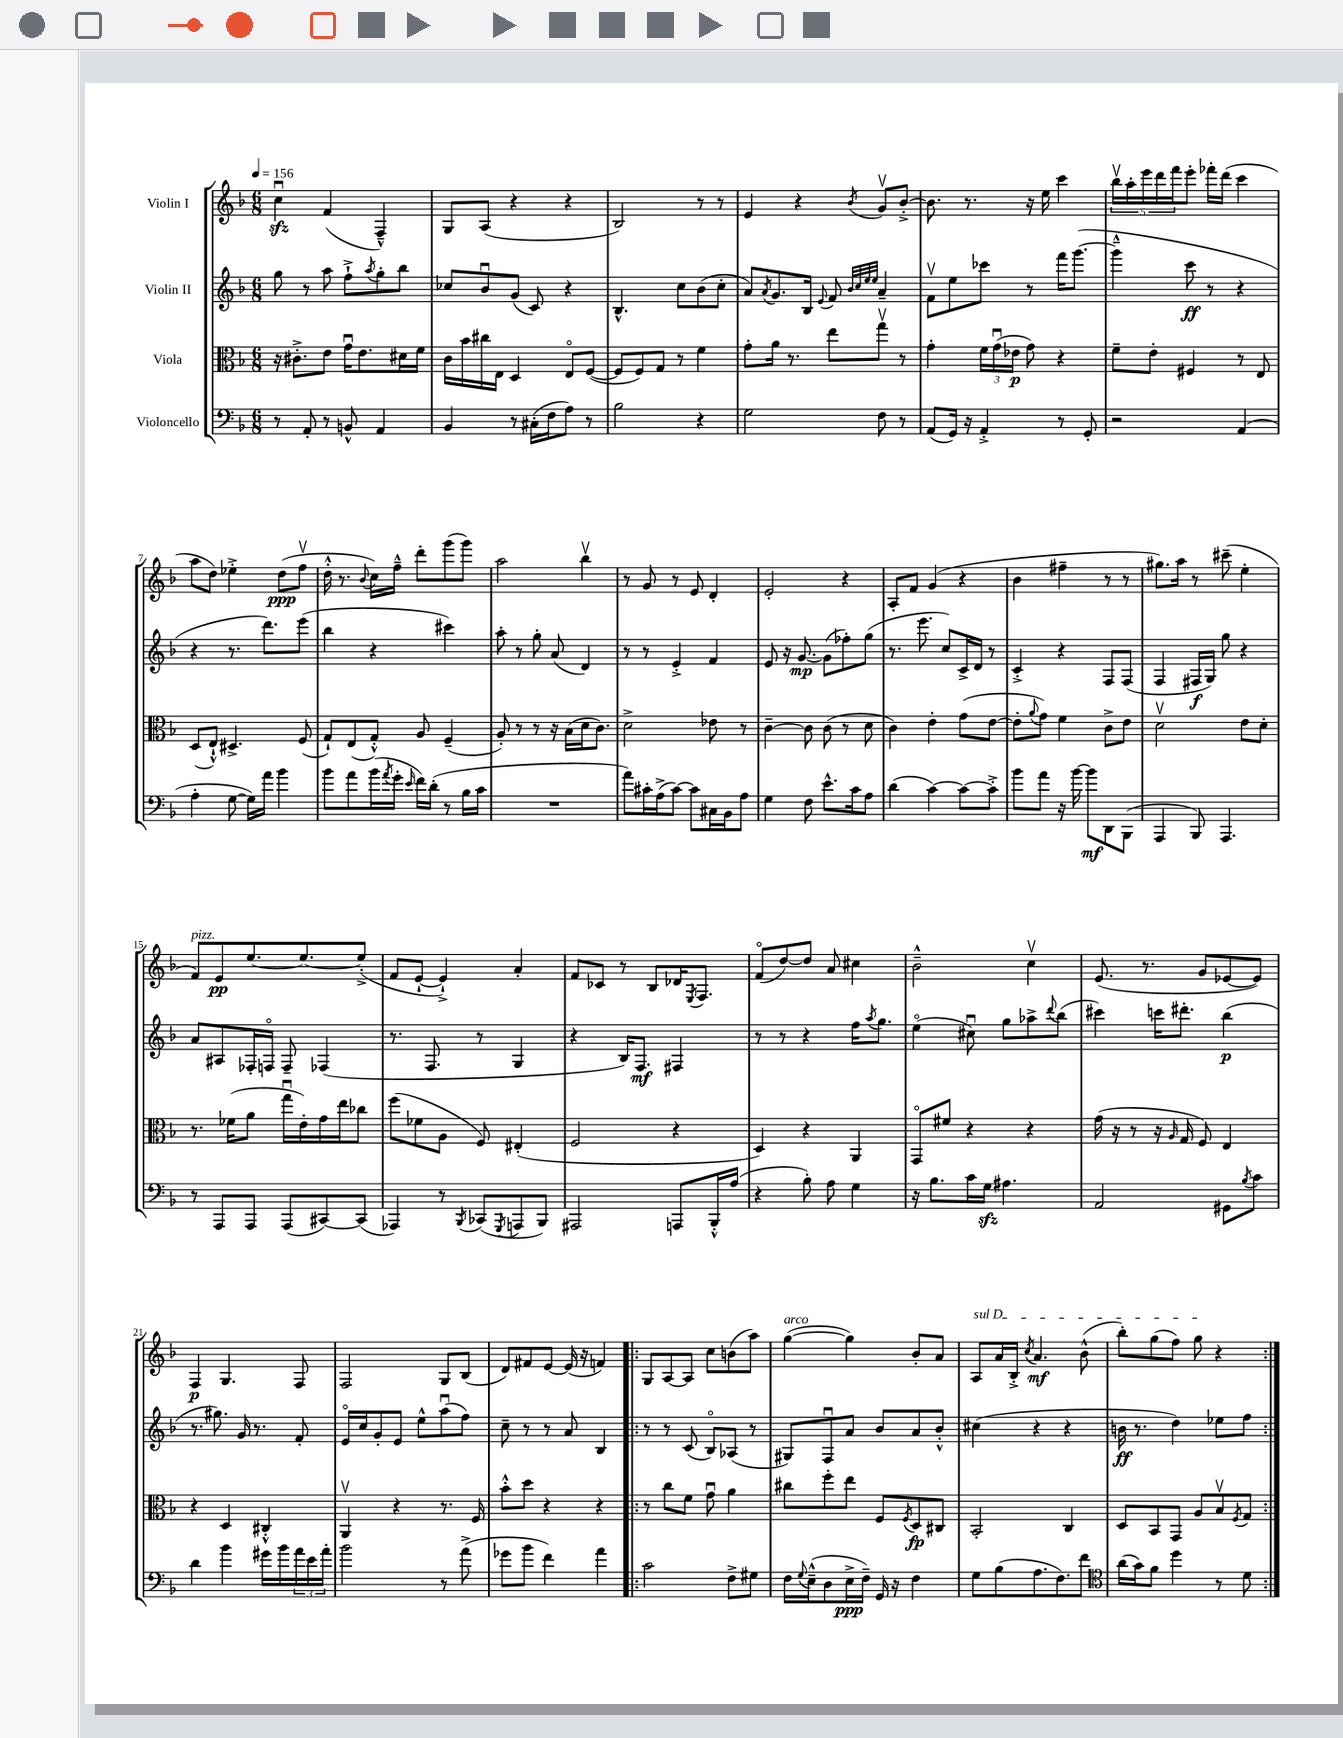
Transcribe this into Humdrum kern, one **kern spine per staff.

**kern	**kern	**kern	**kern
*staff4	*staff3	*staff2	*staff1
*clefF4	*clefC3	*clefG2	*clefG2
*k[b-]	*k[b-]	*k[b-]	*k[b-]
*M6/8	*M6/8	*M6/8	*M6/8
*MM156	*MM156	*MM156	*MM156
8r	16r	8gg	4ccu
.	8.c#'^	.	.
8AA'	.	8r	.
8r	8e	8aa	(4f
8BB^^	16gu	8ff`^	.
.	8.e	.	.
.	.	8qaa	.
4AA	.	8gg'	4F~^^)
.	16d#	8bb-	.
.	16f	.	.
=	=	=	=
4BB-	16c	8cc-	8G
.	16b-	.	.
.	16cc#	8b-u	(8A
.	16E	.	.
8r	4D	(8g	4r
(16C#'	.	8c)	.
16F	.	.	.
8A)	8Eo	4r	4r
8r	([8F	.	.
=	=	=	=
2B-	8F]	4.B-^^	2B-)
.	8F)	.	.
.	8G	.	.
.	8r	8cc	.
4r	4f	(8b-	8r
.	.	8cc'	8r
=	=	=	=
2G	8g'	8a)	4e
.	.	8qa	.
.	16a	8.g	.
.	8.r	.	.
.	.	.	4r
.	.	16B-	.
.	.	8qqe	.
.	8ee	8f	.
.	.	32qqb-	.
.	.	32qqcc	.
.	.	32qqee	.
.	.	32qqee	8qb-
8F	8ggv	4a~	8gv
8r	8r	.	[8b-'^
=	=	=	=
(8AA	4g'	8fv	8.b-]
16GG)	.	8ee	.
16r	.	.	8.r
4AA'^	24f	8ccc-	.
.	(24gu	.	.
.	24e-	.	.
.	8g)	8r	16r
.	.	.	16ee
8r	4r	16fff	4ccc
.	.	([8.ggg	.
8GG'	.	.	.
=	=	=	=
2r	8f~	4ggg~^^]	20bb-v
.	.	.	20aa'
.	.	.	20eee
.	8e'	.	.
.	.	.	20ddd
.	.	.	20fff
.	4F#	8ccc	8eee'
.	.	8r	16fff-'
.	.	.	(16ddd
(4AA	8r	4r	4ccc
.	8E	.	.
=	=	=	=
4A'	(8D	4r	8aa
.	8E`^^)	.	8dd)
[8G	4.D#^	8.r	4ee-'^
16G])	.	.	.
16a	.	8.ddd)	.
4b-	.	.	(8dd
.	(8F	(8eee	8ffv
=	=	=	=
8b-	8G`)	4bb-	16dd'^^
.	.	.	8.r
8a	(8E	.	.
.	.	.	8qqb-
(16b-	8G'^^)	4r	16cc)
8qa	.	.	.
16g'	.	.	16ff~^^
16qqe	.	.	.
16f)	8A	.	8ddd'
(16d'	.	.	.
8r	(4F~	4ccc#)	(8ggg
16B-	.	.	8ggg)
16c	.	.	.
=	=	=	=
2.r	8A')	8aa'	2aa
.	8r	8r	.
.	8r	8gg'	.
.	16r	(8a	.
.	(16B-	.	.
.	16d	4d)	4bb-v
.	8.c)	.	.
=	=	=	=
8a)	2d^	8r	8r
16c#'	.	8r	8g
(16A^	.	.	.
[8c#)	.	4e'^	8r
8c#]	.	.	8e
16C#	8e-	4f	4d'
16BB-	.	.	.
8A	8r	.	.
=	=	=	=
4G	[4c~	8e	2e'
.	.	16r	.
.	.	[8.g	.
8F	8c]	.	.
8.e^^	(8c	(8g]	.
.	8r	8ff-')	4r
16c	.	.	.
8A	8d	(8gg	.
=	=	=	=
(4d	4c)	8.r	8A'
.	.	.	8f
.	.	8.eee	.
[4c)	4e'	.	(4g
.	.	8cc)	.
8c_	(8g	16c^	4r
.	.	16d	.
8c'^]	[8e	8r	.
=	=	=	=
8b-	8e']	4c'^	4b-
.	8qqa	.	.
8a	8g)	.	.
16r	4f	4r	4ff#~
[16b-	.	.	.
8b-]	.	.	.
8DD	8c^	8F	8r
(8BBB-	8e	(8F	8r
=	=	=	=
4AAA	2dv	4F	8.gg#)
.	.	.	16aa
8BBB-)	.	16F#	8r
.	.	16G)	.
4.AAA	.	8gg	(8ccc#~
.	8e	4r	4ee'
.	8d'	.	.
=	=	=	=
8r	8.r	8a	8f)
8AAA	.	8A#	8e
.	(16f-	.	.
8AAA	8a	16F-'	[8.ee
.	.	16Fo	.
(8AAA	16ggu	8F~	.
.	16e')	.	8.ee_
[8CC#)	16g	(4F-	.
.	16ee	.	.
(8CC#]	8cc-	.	(8ee'^]
=	=	=	=
4AAA-)	(8ff	8.r	8f
.	8f-	.	[8e`
.	.	8.F	.
8r	8A	.	4e`^])
8qBBB-	.	.	.
(8CC-	8F)	8r	.
8qGGG	.	.	.
8AAA	(4E#'	4G	4a'
8BBB-)	.	.	.
=	=	=	=
2AAA#	2F	4r	8f
.	.	.	8c-
.	.	16B-)	8r
.	.	8.F	.
.	.	.	8B-
8AAA	4r	4F#	16d-
.	.	.	8qE
.	.	.	8.F
16BBB-'^^	.	.	.
(16A	.	.	.
=	=	=	=
4r	4D)	8r	(8fo
.	.	8r	[8dd)
8B-')	4r	4r	8dd]
8A	.	.	8a
4G	4AA	16ff	4cc#
.	.	8qaa	.
.	.	8.gg	.
=	=	=	=
16r	8GGo	(4eeo	2b-~^^
8.B-	.	.	.
.	8f#	.	.
16c	4r	8cc#u)	.
16G	.	.	.
4.A#	.	8gg	.
.	4r	8aa-^	4ccv
.	.	8qqddd	.
.	.	(8bb-	.
=	=	=	=
2AA	(16g	4ccc#)	(8.e
.	16r	.	.
.	8r	.	.
.	.	.	8.r
.	16r	16ccc	.
.	16qqA	.	.
.	16G	8.ddd#'	.
.	8F)	.	8g
8GG#	4E	(4bb-	[8e-
8qB-	.	.	.
8c	.	.	8e-])
=	=	=	=
4d	4r	8.r	4F
.	.	8.gg#)	.
4b-	4D	.	4.G
.	.	16g	.
.	.	8.r	.
16g#	4C#'^^	.	.
16b-	.	.	.
24a	.	8f'	8F
24e	.	.	.
24a'	.	.	.
=	=	=	=
2b-	4AAv	16eo	2F
.	.	16cc	.
.	.	8g'	.
.	4r	8e	.
.	.	8ee^^	.
8r	8.r	(8aau	8G
(8a^	.	8ff)	(8B-
.	16F	.	.
=	=	=	=
8g-	8b-'^^	8cc~	8d)
8b-	8dd	8r	8f#
4f)	4r	8r	[8e
.	.	8a	(16e]
.	.	.	16r
4a	4r	4B-	4f)
=!|:	=!|:	=!|:	=!|:
2c	8r	8r	8G
.	8cc	8r	[8A
.	8f	(8c	8A]
.	8gu	8B-o)	8cc
8F^	4a	(8A-	(8b
8G#	.	8r	8aa)
=	=	=	=
16F	8cc#	8G#)	([4gg
8qqG	.	.	.
(16E~^^	.	.	.
8D	8ff'	8Fu	.
16E^	8ee	8a	4gg])
16F~)	.	.	.
16GG	8F	8b-	.
16r	.	.	.
.	8qF	.	.
4F	8D	8a	8b-'
.	8C#	8b-'^^	8a
=	=	=	=
8G	2BB-'	(4cc#	8A
(8B-	.	.	16a
.	.	.	16B-'^
.	.	.	8qcc
8.A	.	4r	4.a
8.F)	.	.	.
.	4C	4r	.
8f	.	.	(8b-^^
=	=	=	=
*clefC4	*	*	*
(16a	8D	16b	8bb-')
16g)	.	8.r	.
8f	8BB-	.	(8gg
4dd	8GG	4dd)	8ff)
.	8A	.	8gg
8r	8B-v	8ee-	4r
.	8qF	.	.
8d	8G	8ff	.
==:|!	==:|!	==:|!	==:|!
*-	*-	*-	*-
